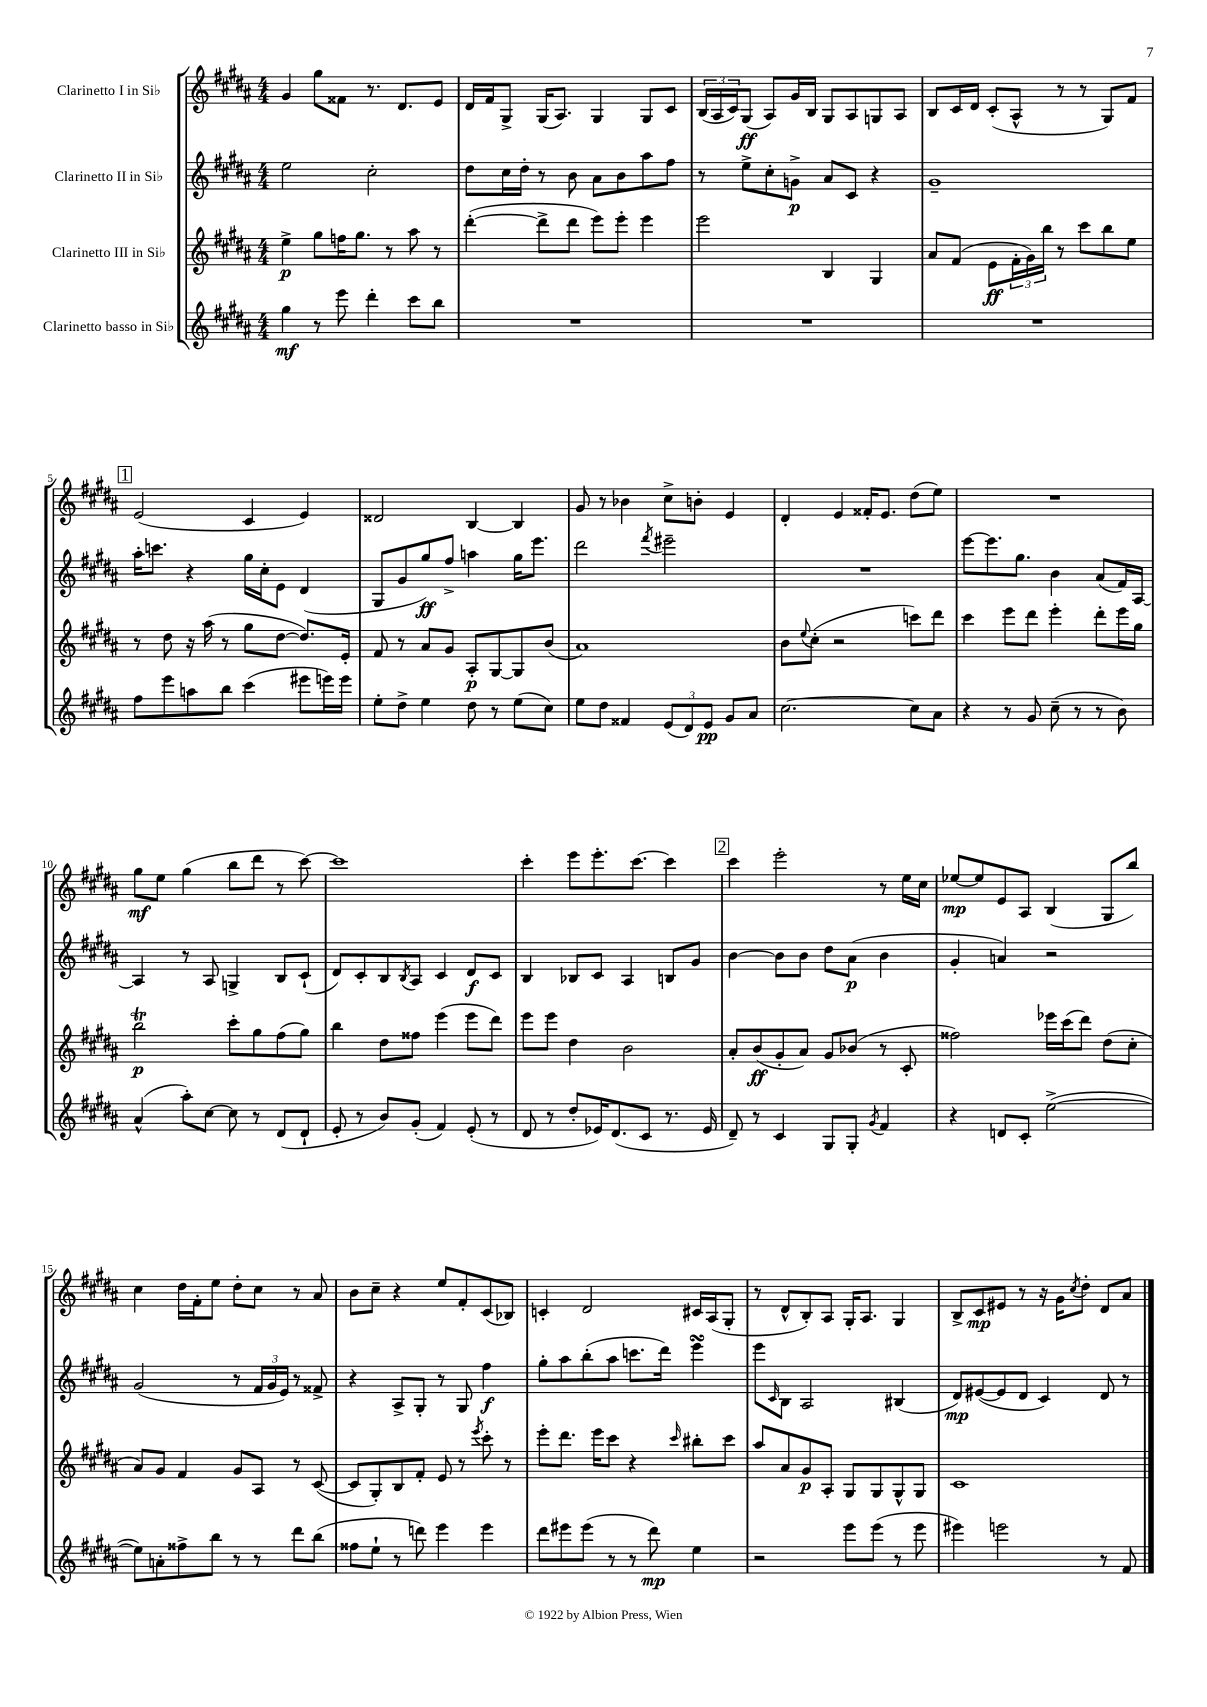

**kern	**dynam	**kern	**dynam	**kern	**dynam	**kern	**dynam
*part4	*part4	*part3	*part3	*part2	*part2	*part1	*part1
*staff4	*staff4	*staff3	*staff3	*staff2	*staff2	*staff1	*staff1
*I"Clarinetto basso in Si♭	*	*I"Clarinetto III in Si♭	*	*I"Clarinetto II in Si♭	*	*I"Clarinetto I in Si♭	*
*clefG2	*	*clefG2	*	*clefG2	*	*clefG2	*
*k[f#c#g#d#a#]	*	*k[f#c#g#d#a#]	*	*k[f#c#g#d#a#]	*	*k[f#c#g#d#a#]	*
*M4/4	*	*M4/4	*	*M4/4	*	*M4/4	*
=1	=1	=1	=1	=1	=1	=1	=1
4gg#\	mf	4ee^\	p	2ee\	.	4g#/	.
8r	.	8gg#\L	.	.	.	8gg#\L	.
8eee\	.	16ffn\K	.	.	.	8f##X\J	.
.	.	8.gg#\J	.	.	.	.	.
4ddd#'\	.	.	.	2cc#'\	.	8.r	.
.	.	8r	.	.	.	.	.
.	.	.	.	.	.	8.d#/L	.
8ccc#\L	.	8aa#\	.	.	.	.	.
8bb\J	.	8r	.	.	.	8e/J	.
=2	=2	=2	=2	=2	=2	=2	=2
1r	.	([4ddd#'\	.	8dd#\L	.	16d#/LL	.
.	.	.	.	.	.	16f#/J	.
.	.	.	.	16cc#\L	.	8G#^/J	.
.	.	.	.	16dd#'\JJ	.	.	.
.	.	8ddd#^\L]	.	8r	.	(16G#/KL	.
.	.	.	.	.	.	8.A#/J)	.
.	.	8ddd#\J	.	8b\	.	.	.
.	.	8eee\L)	.	8a#\L	.	4G#/	.
.	.	8eee'\J	.	8b\	.	.	.
.	.	4eee\	.	8aa#\	.	8G#/L	.
.	.	.	.	8ff#\J	.	8c#/J	.
=3	=3	=3	=3	=3	=3	=3	=3
1r	.	2eee\	.	8r	.	(24B/LL	.
.	.	.	.	.	.	24A#/	.
.	.	.	.	.	.	24c#/J)	.
.	.	.	.	8ee^\L	.	(8G#/J	ff
.	.	.	.	8cc#'\	.	8A#/L)	.
.	.	.	.	8gn^\J	p	16g#/L	.
.	.	.	.	.	.	16B/JJ	.
.	.	4B/	.	8a#/L	.	8G#/L	.
.	.	.	.	8c#/J	.	8A#/	.
.	.	4G#/	.	4r	.	8Gn/	.
.	.	.	.	.	.	8A#/J	.
=4	=4	=4	=4	=4	=4	=4	=4
1r	.	8a#/L	.	1g#~	.	8B/L	.
.	.	(8f#/J	.	.	.	16c#/L	.
.	.	.	.	.	.	16d#/JJ	.
.	.	8e\L	ff	.	.	(8c#'/L	.
.	.	24f#'\L	.	.	.	8A#^^/J	.
.	.	24g#\)	.	.	.	.	.
.	.	24bb\JJ	.	.	.	.	.
.	.	8r	.	.	.	8r	.
.	.	8ccc#\L	.	.	.	8r	.
.	.	8bb\	.	.	.	8G#/L)	.
.	.	8ee\J	.	.	.	8f#/J	.
!!LO:LB:g=z
!!LO:REH:place=s1:t=1
=5	=5	=5	=5	=5	=5	=5	=5
8ff#\L	.	8r	.	16aa#'\KL	.	(2e/	.
.	.	.	.	8.cccn\J	.	.	.
8eee\	.	8dd#\	.	.	.	.	.
8aan\	.	16r	.	4r	.	.	.
.	.	(16aa#\	.	.	.	.	.
8bb\J	.	8r	.	.	.	.	.
(4ccc#\	.	8gg#\L	.	16gg#\LL	.	4c#/	.
.	.	.	.	16cc#'\J	.	.	.
.	.	[8dd#\J	.	8e\J	.	.	.
8eee#X\L	.	8.dd#/L])	.	(4d#/	.	4e/)	.
16eeen\L)	.	.	.	.	.	.	.
16eee\JJ	.	16e'/Jk	.	.	.	.	.
=6	=6	=6	=6	=6	=6	=6	=6
8ee'\L	.	8f#/	.	8G#/L	.	2d##X/	.
8dd#^\J	.	8r	.	8g#/	.	.	.
4ee\	.	8a#/L	.	8gg#/)	ff	.	.
.	.	8g#/J	.	8ff#^/J	.	.	.
8dd#\	.	8A#'/L	p	4aan\	.	[4B/	.
8r	.	[8G#/	.	.	.	.	.
(8ee\L	.	8G#/]	.	16gg#\KL	.	4B/]	.
.	.	.	.	8.eee\J	.	.	.
8cc#\J)	.	(8b/J	.	.	.	.	.
=7	=7	=7	=7	=7	=7	=7	=7
8ee\L	.	1a#)	.	2ddd#\	.	8g#/	.
8dd#\J	.	.	.	.	.	8r	.
4f##X/	.	.	.	.	.	4b-X\	.
.	.	.	.	8qfff#/	.	.	.
(12e/L	.	.	.	2eee#X~\	.	8cc#^\L	.
12d#/)	.	.	.	.	.	.	.
.	.	.	.	.	.	8bn'\J	.
12e/J	pp	.	.	.	.	.	.
8g#/L	.	.	.	.	.	4e/	.
8a#/J	.	.	.	.	.	.	.
=8	=8	=8	=8	=8	=8	=8	=8
[2.cc#\	.	8b\L	.	1r	.	4d#'/	.
.	.	8qqee/	.	.	.	.	.
.	.	(8cc#'\J	.	.	.	.	.
.	.	2r	.	.	.	4e/	.
.	.	.	.	.	.	16f##X'/KL	.
.	.	.	.	.	.	8.e/J	.
8cc#\L]	.	8cccn\L)	.	.	.	(8dd#\L	.
8a#\J	.	8ddd#\J	.	.	.	8ee\J)	.
=9	=9	=9	=9	=9	=9	=9	=9
4r	.	4ccc#\	.	[8eee\L	.	1r	.
.	.	.	.	8.eee\]	.	.	.
8r	.	8eee\L	.	.	.	.	.
.	.	.	.	8.gg#\J	.	.	.
8g#/	.	8ddd#\J	.	.	.	.	.
(8cc#~\	.	4eee'\	.	4b\	.	.	.
8r	.	.	.	.	.	.	.
8r	.	8ddd#'\L	.	(8a#/L	.	.	.
8b\)	.	16eee\L	.	16f#/L)	.	.	.
.	.	16gg#\JJ	.	[16A#/JJ	.	.	.
!!LO:LB:g=z
=10	=10	=10	=10	=10	=10	=10	=10
(4a#^^/	.	2bbT\	p	4A#/]	.	8gg#\L	mf
.	.	.	.	.	.	8ee\J	.
8aa#'\L)	.	.	.	8r	.	(4gg#\	.
[8cc#\J	.	.	.	8A#/	.	.	.
8cc#\]	.	8ccc#'\L	.	4Gn^/	.	8bb\L	.
8r	.	8gg#\	.	.	.	8ddd#\J	.
(8d#/L	.	(8ff#\	.	8B/L	.	8r	.
8d#`/J	.	8gg#\J)	.	(8c#`/J	.	[8ccc#\)	.
=11	=11	=11	=11	=11	=11	=11	=11
8e'/	.	4bb\	.	8d#/L)	.	1ccc#]	.
8r	.	.	.	8c#'/	.	.	.
8b/L)	.	8dd#\L	.	8B/	.	.	.
.	.	.	.	8qB/	.	.	.
(8g#'/J	.	8ff##X\J	.	8A#/J	.	.	.
4f#/)	.	(4eee\	.	4c#/	.	.	.
(8e'/	.	8eee\L	.	8d#/L	f	.	.
8r	.	8ddd#\J)	.	8c#/J	.	.	.
=12	=12	=12	=12	=12	=12	=12	=12
8d#/	.	8eee\L	.	4B/	.	4ccc#'\	.
8r	.	8eee\J	.	.	.	.	.
8dd#'/L	.	4dd#\	.	8B-X/L	.	8eee\L	.
16e-X/K)	.	.	.	8c#/J	.	8.eee'\	.
(8.d#/	.	.	.	.	.	.	.
.	.	2b\	.	4A#/	.	.	.
.	.	.	.	.	.	[8.ccc#\J	.
8c#/J	.	.	.	.	.	.	.
8.r	.	.	.	8Bn/L	.	4ccc#\]	.
.	.	.	.	8g#/J	.	.	.
16e-/	.	.	.	.	.	.	.
!!LO:REH:place=s1:t=2
=13	=13	=13	=13	=13	=13	=13	=13
8d#~/)	.	8a#'/L	.	[4b\	.	4ccc#\	.
8r	.	(8b/	ff	.	.	.	.
4c#/	.	8g#'/	.	8b\L]	.	2eee'\	.
.	.	8a#/J)	.	8b\J	.	.	.
8G#/L	.	8g#/L	.	8dd#\L	.	.	.
8G#'/J	.	(8b-X/J	.	(8a#\J	p	.	.
8qg#/	.	.	.	.	.	.	.
4f#/	.	8r	.	4b\	.	8r	.
.	.	8c#'/	.	.	.	16ee\LL	.
.	.	.	.	.	.	16cc#\JJ	.
=14	=14	=14	=14	=14	=14	=14	=14
4r	.	2ff##X\)	.	4g#'/	.	[8ee-X/L	mp
.	.	.	.	.	.	8ee-/]	.
8dn/L	.	.	.	4an/)	.	8e/	.
8c#'/J	.	.	.	.	.	8A#/J	.
([2ee^\	.	16eee-X\LL	.	2r	.	(4B/	.
.	.	(16ccc#\J	.	.	.	.	.
.	.	8ddd#\J)	.	.	.	.	.
.	.	(8dd#\L	.	.	.	8G#/L	.
.	.	8cc#'\J	.	.	.	8bb/J)	.
!!LO:LB:g=z
=15	=15	=15	=15	=15	=15	=15	=15
8ee\L])	.	8a#/L)	.	(2g#/	.	4cc#\	.
8an'\	.	8g#/J	.	.	.	.	.
8ff##X^\	.	4f#/	.	.	.	16dd#\LL	.
.	.	.	.	.	.	16f#'\J	.
8bb\J	.	.	.	.	.	8ee\J	.
8r	.	8g#/L	.	8r	.	8dd#'\L	.
8r	.	8A#/J	.	24f#/LL	.	8cc#\J	.
.	.	.	.	24g#/	.	.	.
.	.	.	.	24e/JJ)	.	.	.
8ddd#\L	.	8r	.	8r	.	8r	.
(8bb\J	.	([8c#/	.	8f##X^/	.	8a#/	.
=16	=16	=16	=16	=16	=16	=16	=16
8ff##X\L	.	8c#/L]	.	4r	.	8b\L	.
8ee`\J	.	8G#'/)	.	.	.	8cc#~\J	.
8r	.	8B/	.	8A#^/L	.	4r	.
8dddn\)	.	8f#'/J	.	8G#'/J	.	.	.
4eee\	.	8e/	.	8r	.	8ee/L	.
.	.	8r	.	8G#/	.	8f#'/	.
.	.	8qeee/	.	.	.	.	.
4eee\	.	8ccc#'\	.	4ff#\	f	(8c#/	.
.	.	8r	.	.	.	8B-X/J)	.
=17	=17	=17	=17	=17	=17	=17	=17
8ddd#\L	.	8eee'\L	.	8gg#'\L	.	4cn'/	.
8eee#X\	.	8.ddd#\J	.	8aa#\	.	.	.
(8eee#\J	.	.	.	(8bb'\	.	2d#/	.
.	.	16eee\KL	.	.	.	.	.
8r	.	8ccc#\J	.	8aa#\J	.	.	.
8r	.	4r	.	8.cccn\L	.	.	.
8ddd#\)	mp	.	.	.	.	.	.
.	.	.	.	16ddd#\Jk)	.	.	.
.	.	16qqccc#/	.	.	.	.	.
4ee\	.	8bb#X'\L	.	4eeesSSs\	.	16c#X/LL	.
.	.	.	.	.	.	(16A#/J	.
.	.	8ccc#\J	.	.	.	8G#'/J	.
=18	=18	=18	=18	=18	=18	=18	=18
2r	.	8aa#/L	.	8eee\L	.	8r	.
.	.	.	.	16qqc#/	.	.	.
.	.	8a#/	.	8B\J	.	8d#^^/L	.
.	.	8g#/	p	2A#/	.	8B'/)	.
.	.	8A#'/J	.	.	.	8A#/J	.
8eee\L	.	8G#/L	.	.	.	16G#'/KL	.
.	.	.	.	.	.	8.A#/J	.
(8eee\J	.	8G#/	.	.	.	.	.
8r	.	8G#^^/	.	(4B#X/	.	4G#/	.
8eee\	.	8G#/J	.	.	.	.	.
=19	=19	=19	=19	=19	=19	=19	=19
4eee#X\)	.	1c#	.	8d#/L)	mp	8B^/L	.
.	.	.	.	([8e#X/	.	8c#/	mp
2eeen\	.	.	.	8e#/]	.	8e#X/J	.
.	.	.	.	8d#/J	.	8r	.
.	.	.	.	4c#/)	.	16r	.
.	.	.	.	.	.	16g#\KL	.
.	.	.	.	.	.	8qcc#/	.
.	.	.	.	.	.	8dd#'\J	.
8r	.	.	.	8d#/	.	8d#/L	.
8f#/	.	.	.	8r	.	8a#/J	.
==	==	==	==	==	==	==	==
*-	*-	*-	*-	*-	*-	*-	*-
